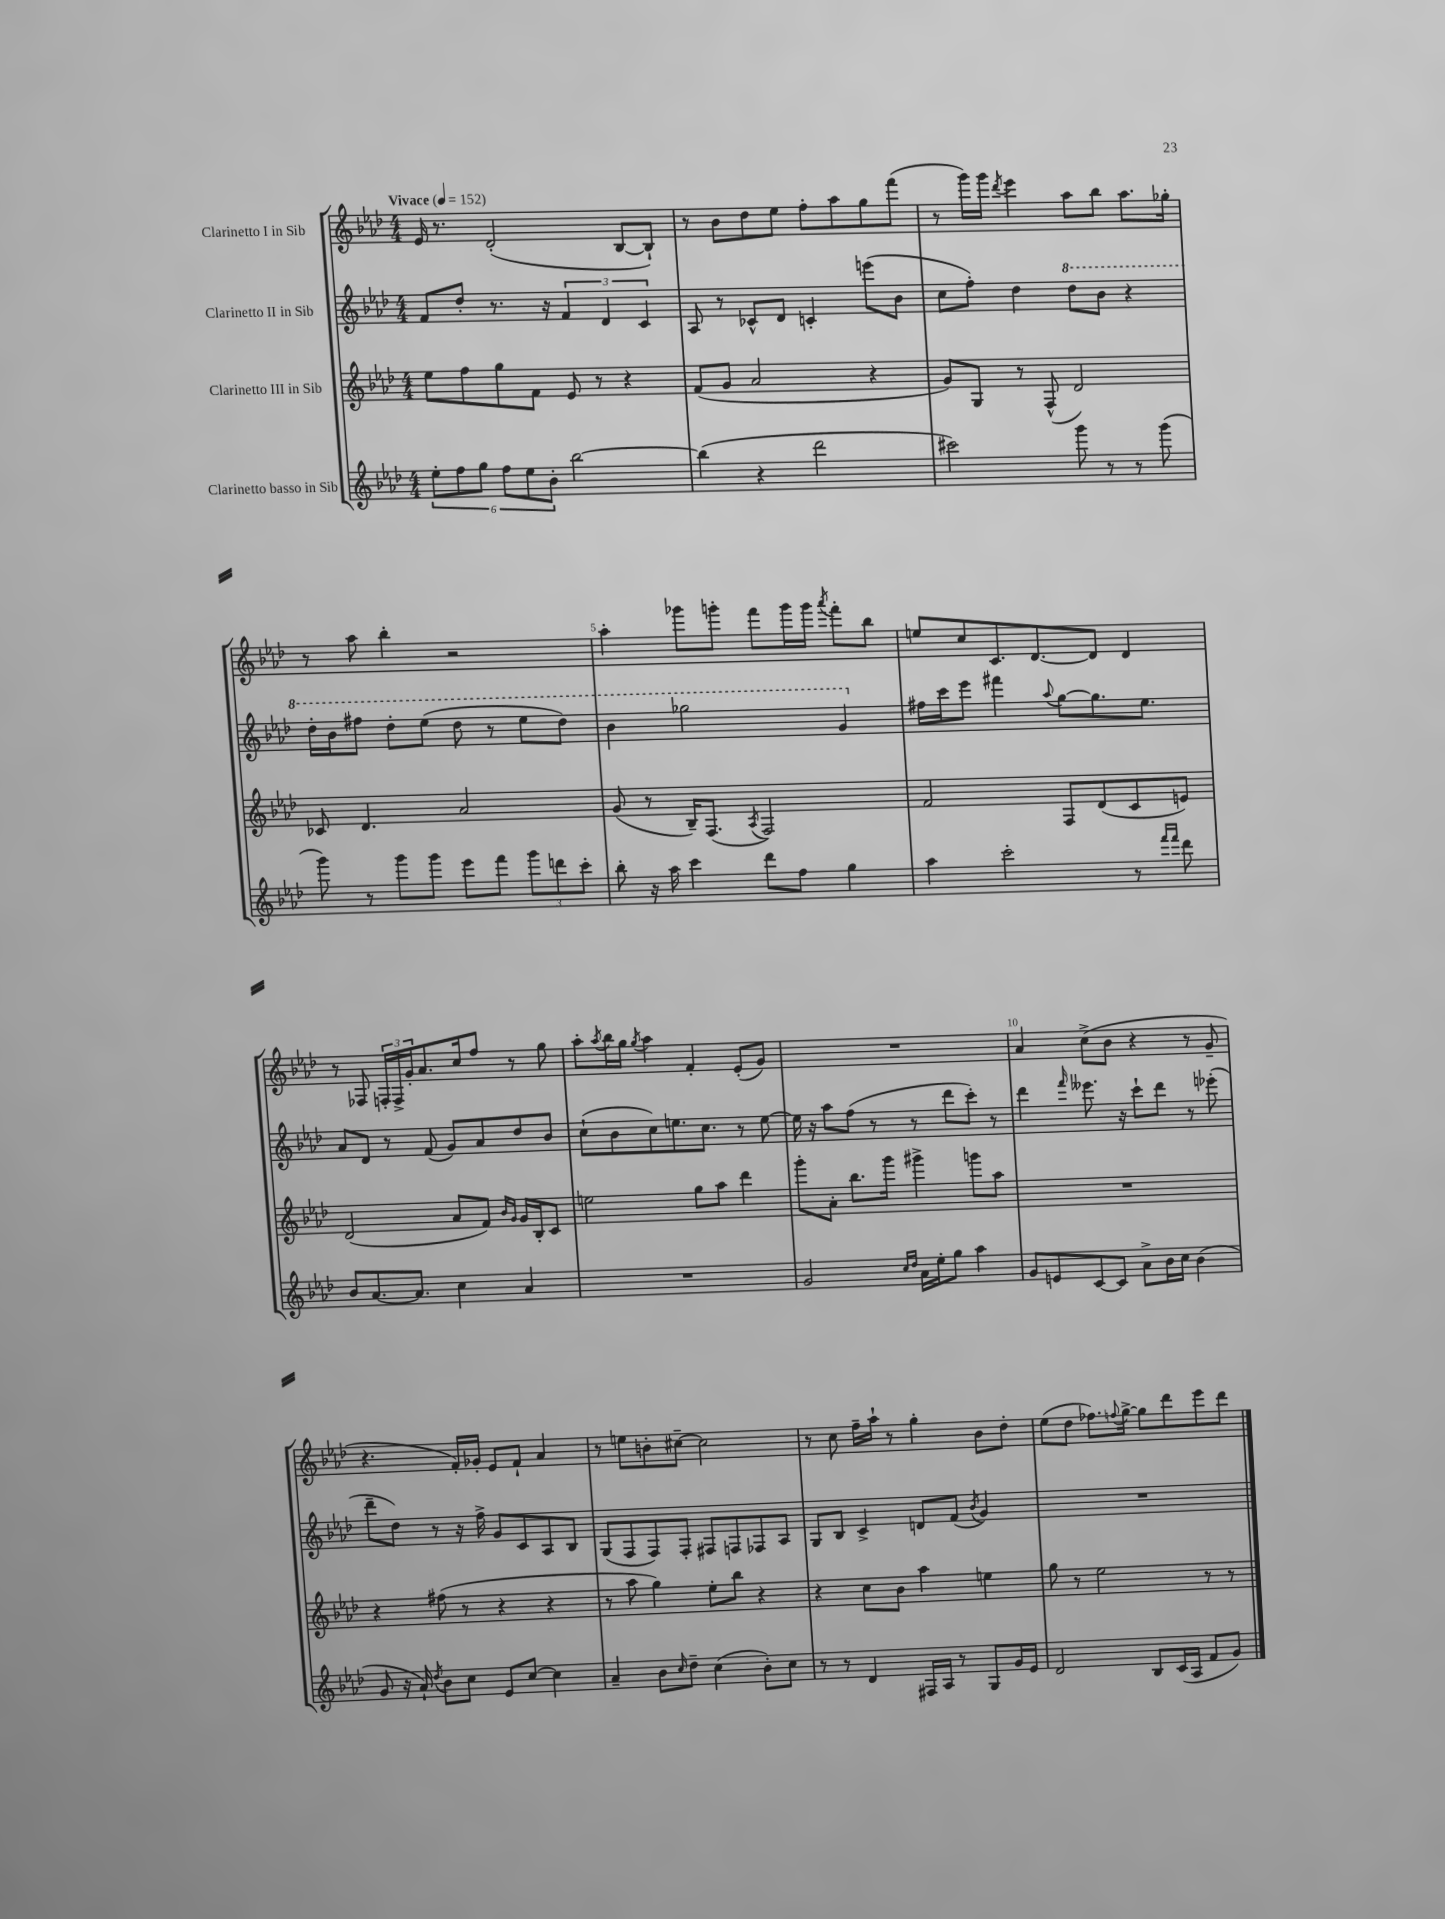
<<
\new StaffGroup <<
\new Staff = "s0" \with { instrumentName = "Clarinetto I in Sib" } {
    \clef treble \key aes \major \numericTimeSignature \time 4/4 \tempo "Vivace" 4 = 152
    ees'16 r8. des'2-.( bes8~ bes8-!) |
    r8 bes'8 des''8 ees''8 f''8-. aes''8 g''8 f'''8( |
    r8 g'''16) g'''16 \acciaccatura { des'''8 } ees'''4 aes''8 bes''8 aes''8. ges''16-. |
    r8 aes''8 bes''4-. r2 |
    aes''4-. ges'''8 g'''8-. f'''8 g'''16 g'''16 \acciaccatura { aes'''8 } f'''8-. bes''8 |
    e''8 c''8 c'8. des'8.~ des'8 des'4 |
    r8 fes8 \tuplet 3/2 { f16-. f16-> g'16-. } aes'8. c''16 f''8 r8 g''8 |
    aes''8-. \acciaccatura { aes''8 } bes''16 g''16 \acciaccatura { g''8 } aes''4 f'4-. ees'8-.( g'8) |
    R1 |
    aes'4 c''8->( bes'8 r4 r8 g'8-- |
    r4. f'16-.) ges'16-. ees'8 f'8-! aes'4 |
    r8 e''8 b'8-. cis''8~-- cis''2 |
    r8 c''8 f''16-- aes''16-! r8 g''4-. bes'8 des''8-. |
    ees''8( des''8 fes''8.) \appoggiatura { f''8 } g''16~-> g''8 des'''8 ees'''8 des'''8 \bar "|." |
}
\new Staff = "s1" \with { instrumentName = "Clarinetto II in Sib" } {
    \clef treble \key aes \major \numericTimeSignature \time 4/4
    f'8 des''8-. r8. r16 \tuplet 3/2 { f'4 des'4 c'4 } |
    aes8 r8 ces'8-^ des'8 c'4-. e'''8( bes'8 |
    c''8 f''8-.) des''4 \ottava #1 des'''8 bes''8 r4 |
    des'''16-. bes''16 fis'''8 des'''8-. ees'''8( des'''8 r8 ees'''8 des'''8) |
    bes''4 ges'''2 g''4 \ottava #0 |
    fis''16 c'''16 ees'''8 fis'''4 \appoggiatura { aes''8 } g''8~ g''8. ees''8. |
    aes'8 des'8 r8 f'8( g'8) aes'8 des''8 bes'8 |
    c''8-!( bes'8 c''8) e''8. c''8. r8 e''8~ |
    e''16 r16 aes''8 f''8( r8 r8 des'''8 c'''8-.) r8 |
    des'''4 \grace { f'''16 } eeses'''8. r16 c'''8-! des'''8 r8 ees'''8-.( |
    des'''8-- des''8) r8 r16 f''16-> g'8 c'8 aes8 bes8 |
    g8( f8 f8) f8-. fis8 f8 fes8 aes8 |
    g8 bes8 c'4-> d'8 f'8( \acciaccatura { bes'8 } g'4) |
    R1 \bar "|." |
}
\new Staff = "s2" \with { instrumentName = "Clarinetto III in Sib" } {
    \clef treble \key aes \major \numericTimeSignature \time 4/4
    ees''8 f''8 g''8 f'8 ees'8 r8 r4 |
    f'8( g'8 aes'2 r4 |
    g'8) g8 r8 f8-^( des'2) |
    ces'8 des'4. aes'2 |
    g'8( r8 bes16--) f8.( \acciaccatura { aes8 } f2) |
    f'2 f8 des'8( c'8 e'8) |
    des'2( aes'8 f'8) \grace { bes'16 g'16 } g'16 bes16-. c'8 |
    e''2 g''8 aes''8 des'''4 |
    g'''8-. aes'8-. bes''8. g'''16 gis'''4-> g'''8 aes''8 |
    R1 |
    r4 fis''8( r8 r4 r4 |
    r8 aes''8 g''4) ees''8-. bes''8 r4 |
    r4 c''8 bes'8 aes''4 e''4 |
    g''8 r8 ees''2 r8 r8 \bar "|." |
}
\new Staff = "s3" \with { instrumentName = "Clarinetto basso in Sib" } {
    \clef treble \key aes \major \numericTimeSignature \time 4/4
    \tuplet 6/4 { ees''8-. f''8 g''8 f''8 ees''8 bes'8-. } bes''2~ |
    bes''4( r4 des'''2 |
    cis'''2) g'''8 r8 r8 g'''8( |
    g'''8) r8 g'''8 g'''8 ees'''8 f'''8 \tuplet 3/2 { g'''8 d'''8 c'''8-. } |
    bes''8-. r16 aes''16 c'''4 des'''8 f''8 g''4 |
    aes''4 c'''2-. r8 \grace { f'''16 f'''16 } des'''8 |
    bes'8 aes'8.~ aes'8. c''4 aes'4 |
    R1 |
    g'2 \grace { c''16 des''16 } aes'16 ees''16-. g''8 aes''4 |
    g'8 e'8 c'8~ c'8 aes'8-> bes'16 c''16 bes'4( |
    g'8 r16 aes'16-!) \acciaccatura { des''8 } bes'8 c''8 ees'8 c''8~ c''4 |
    aes'4-- bes'8 \grace { c''16 } des''8-- c''4( bes'8-.) c''8 |
    r8 r8 des'4 fis16 aes16 r8 g8 g'16 ees'16 |
    des'2 bes8 c'16( aes16 f'8 g'8) \bar "|." |
}
>>
>>
\layout { \context { \Score \override BarNumber.break-visibility = ##(#f #t #t) barNumberVisibility = #(every-nth-bar-number-visible 5) } }
